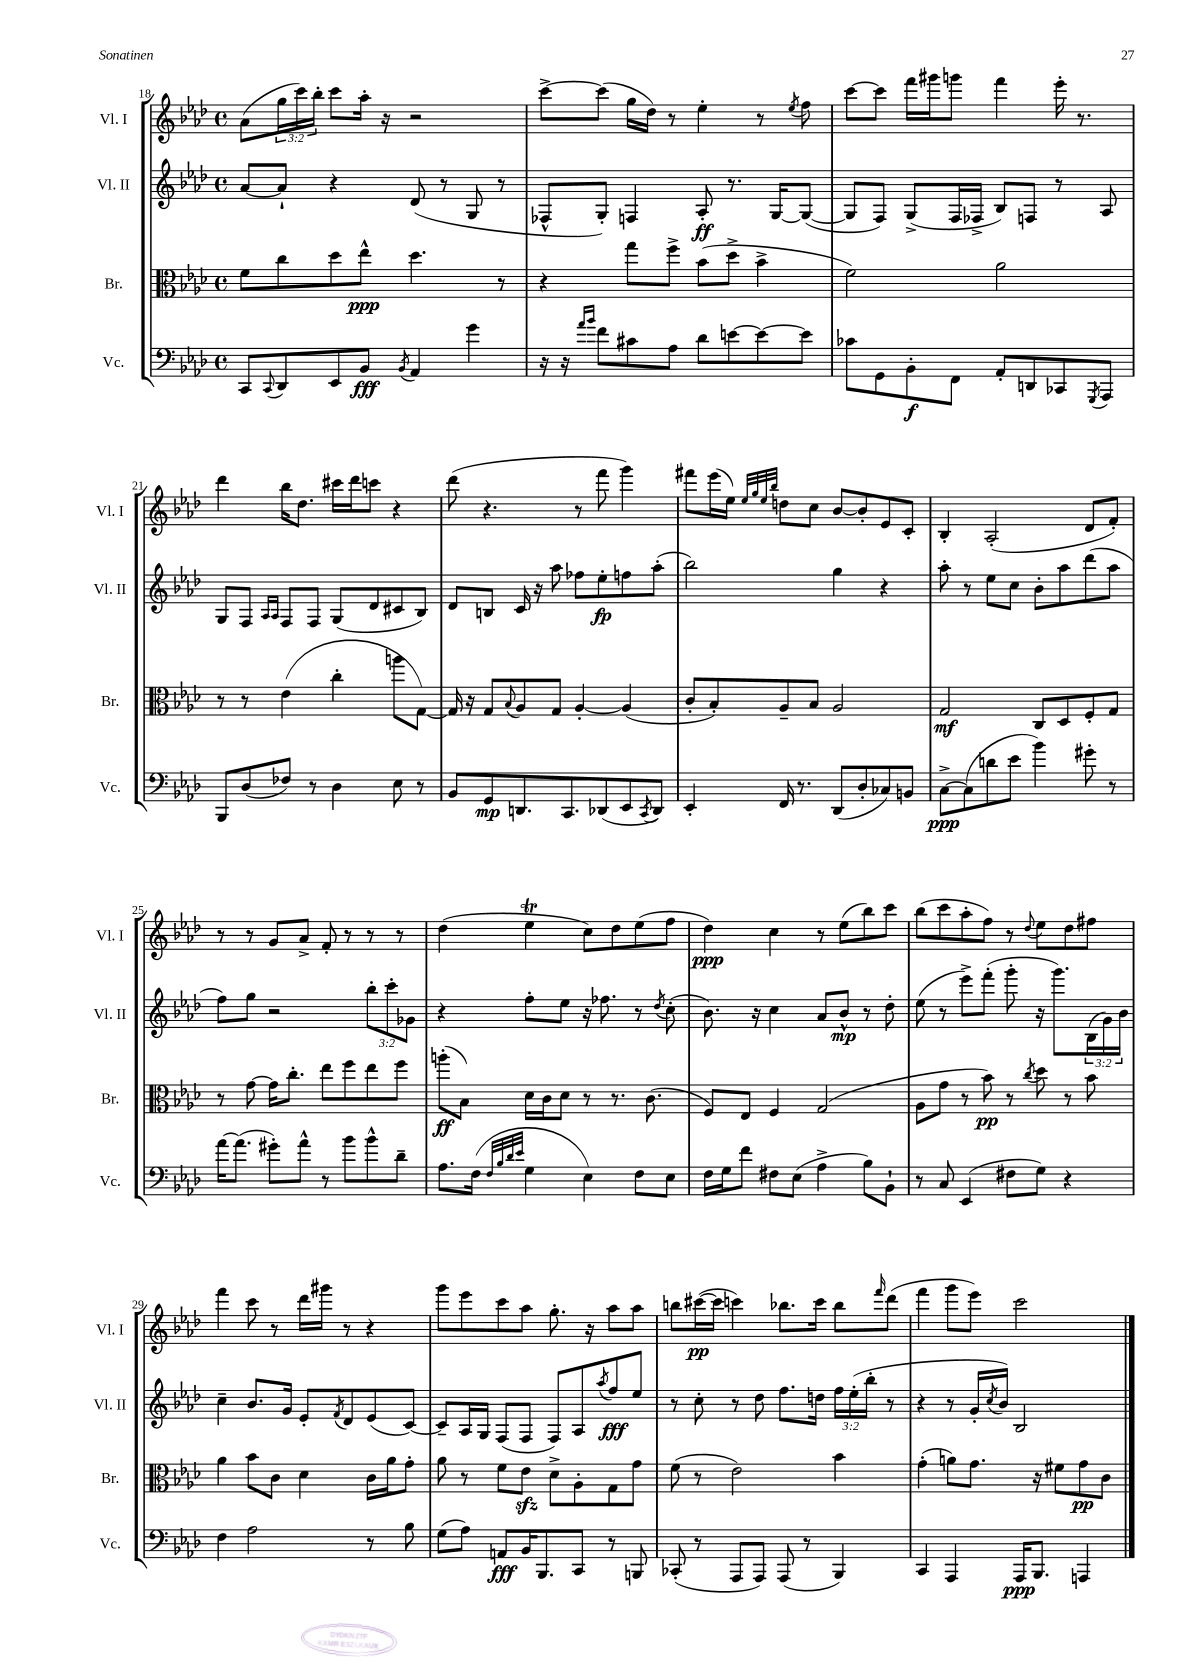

**kern	**dynam	**kern	**dynam	**kern	**dynam	**kern	**dynam
*part4	*part4	*part3	*part3	*part2	*part2	*part1	*part1
*staff4	*staff4	*staff3	*staff3	*staff2	*staff2	*staff1	*staff1
*I"Vc.	*	*I"Br.	*	*I"Vl. II	*	*I"Vl. I	*
*I'Vc.	*	*I'Br.	*	*I'Vl. II	*	*I'Vl. I	*
*clefF4	*	*clefC3	*	*clefG2	*	*clefG2	*
*k[b-e-a-d-]	*	*k[b-e-a-d-]	*	*k[b-e-a-d-]	*	*k[b-e-a-d-]	*
*M4/4	*	*M4/4	*	*M4/4	*	*M4/4	*
*met(c)	*	*met(c)	*	*met(c)	*	*met(c)	*
=18	=18	=18	=18	=18	=18	=18	=18
8CC/L	.	8f\L	.	[8a-/L	.	(8a-\L	.
8qqCC/	.	.	.	.	.	.	.
8DD-/	.	8cc\	.	8a-`/J]	.	24gg\L	.
.	.	.	.	.	.	24ccc\)	.
.	.	.	.	.	.	24bb-'\JJ	.
8EE-/	.	8dd-\	.	4r	.	8ccc\L	.
8BB-/J	fff	8ee-^^\J	ppp	.	.	16aa-'\Jk	.
.	.	.	.	.	.	16r	.
8qBB-/	.	.	.	.	.	.	.
4AA-/	.	4.dd-\	.	(8d-/	.	2r	.
.	.	.	.	8r	.	.	.
4g\	.	.	.	8G/	.	.	.
.	.	8r	.	8r	.	.	.
=19	=19	=19	=19	=19	=19	=19	=19
16r	.	4r	.	8F-X^^/L	.	[8ccc^\L	.
16r	.	.	.	.	.	.	.
16qqa-/LL	.	.	.	.	.	.	.
16qqb-/JJ	.	.	.	.	.	.	.
8f\L	.	.	.	8G'/J)	.	(8ccc\J]	.
8c#X\	.	8gg\L	.	4Fn/	.	16gg\LL	.
.	.	.	.	.	.	16dd-\JJ)	.
8A-\J	.	8ff^\J	.	.	.	8r	.
8d-\L	.	(8b-\L	.	8A-'/	ff	4ee-'\	.
[8en\	.	8dd-^\J	.	8.r	.	.	.
8e\_	.	4b-^\	.	.	.	8r	.
.	.	.	.	[16G/KL	.	.	.
.	.	.	.	.	.	8qee-/	.
8e\J]	.	.	.	(8G/J_	.	8ff\	.
=20	=20	=20	=20	=20	=20	=20	=20
8c-X\L	.	2f\)	.	8G/L]	.	[8ccc\L	.
8GG\	.	.	.	8F/J)	.	8ccc\J]	.
8BB-'\	f	.	.	(8G^/L	.	16fff\LL	.
.	.	.	.	.	.	16ggg#X\J	.
8FF\J	.	.	.	16F/L	.	8gggn\J	.
.	.	.	.	16F-X^/JJ	.	.	.
8AA-'/L	.	2a-\	.	8B-/L)	.	4fff\	.
8DDn/	.	.	.	8Fn/J	.	.	.
8CC-X/	.	.	.	8r	.	16eee-'\	.
.	.	.	.	.	.	8.r	.
8qGGG/	.	.	.	.	.	.	.
8AAA-/J	.	.	.	8A-/	.	.	.
!!LO:LB:g=z
=21	=21	=21	=21	=21	=21	=21	=21
8BBB-/L	.	8r	.	8G/L	.	4ddd-\	.
(8D-/	.	8r	.	8F/J	.	.	.
.	.	.	.	16qqA-/LL	.	.	.
.	.	.	.	16qqA-/JJ	.	.	.
8F-X/J)	.	(4e-\	.	8F/L	.	16bb-\KL	.
.	.	.	.	.	.	8.dd-\J	.
8r	.	.	.	8F/J	.	.	.
4D-\	.	4cc'\	.	(8G/L	.	16ccc#X\LL	.
.	.	.	.	.	.	16ddd-\J	.
.	.	.	.	8d-/	.	8cccn\J	.
8E-\	.	8aan\L	.	8c#X/	.	4r	.
8r	.	[8G\J)	.	8B-/J)	.	.	.
=22	=22	=22	=22	=22	=22	=22	=22
8BB-/L	.	16G/]	.	8d-/L	.	(8ddd-\	.
.	.	16r	.	.	.	.	.
8GG/	mp	8G/L	.	8Bn/J	.	4.r	.
.	.	8qqB-/	.	.	.	.	.
8.DDn/	.	8A-/	.	16c/	.	.	.
.	.	.	.	16r	.	.	.
.	.	8G/J	.	8aa-\	.	.	.
8.CC/	.	.	.	.	.	.	.
.	.	[4A-'/	.	8ff-X\L	.	8r	.
(8DD-X/	.	.	.	8ee-'\	fp	8fff\	.
8EE-/	.	(4A-/]	.	8ffn\	.	4ggg\)	.
8qCC/	.	.	.	.	.	.	.
8DD-/J)	.	.	.	(8aa-'\J	.	.	.
=23	=23	=23	=23	=23	=23	=23	=23
4EE-'/	.	8c'/L	.	2bb-\)	.	8fff#X\L	.
.	.	8B-'/)	.	.	.	(16eee-\L	.
.	.	.	.	.	.	16ee-\JJ)	.
.	.	.	.	.	.	32qqee-/LLL	.
.	.	.	.	.	.	32qqgg/	.
.	.	.	.	.	.	32qqee-/	.
.	.	.	.	.	.	32qqbb-/JJJ	.
16FF/	.	8A-~/	.	.	.	8ddn\L	.
8.r	.	.	.	.	.	.	.
.	.	8B-/J	.	.	.	8cc\J	.
(8DD-/L	.	2A-/	.	4gg\	.	[8b-/L	.
8D-'/	.	.	.	.	.	8b-'/]	.
8C-X/)	.	.	.	4r	.	8e-/	.
8BBn/J	.	.	.	.	.	8c'/J	.
=24	=24	=24	=24	=24	=24	=24	=24
[8C^\L	ppp	2G/	mf	8aa-'\	.	4B-'/	.
(8C\]	.	.	.	8r	.	.	.
8dn\	.	.	.	8ee-\L	.	(2A-'/	.
8e-\J	.	.	.	8cc\J	.	.	.
4b-\)	.	8C/L	.	8b-'\L	.	.	.
.	.	8D-/	.	8aa-\	.	.	.
8g#X'\	.	8F'/	.	(8ddd-\	.	8d-/L	.
8r	.	8G/J	.	8aa-\J	.	8f'/J)	.
!!LO:LB:g=z
=25	=25	=25	=25	=25	=25	=25	=25
[16a-\KL	.	8r	.	8ff\L)	.	8r	.
(8.a-\J]	.	.	.	.	.	.	.
.	.	[8g\	.	8gg\J	.	8r	.
8g#X'\L)	.	16g\KL]	.	2r	.	8g/L	.
.	.	8.cc'\J	.	.	.	.	.
8a-^^\J	.	.	.	.	.	8a-^/J	.
8r	.	8ee-\L	.	.	.	8f'/	.
8b-\L	.	8ff\	.	.	.	8r	.
8b-^^\	.	8ee-\	.	12bb-'\L	.	8r	.
.	.	.	.	12ccc'\	.	.	.
8d-~\J	.	8ff\J	.	.	.	8r	.
.	.	.	.	12g-X\J	.	.	.
=26	=26	=26	=26	=26	=26	=26	=26
8.A-\L	.	(8aan'\L	ff	4r	.	(4dd-\	.
.	.	8B-\J)	.	.	.	.	.
(16F\Jk	.	.	.	.	.	.	.
32qqF/LLL	.	.	.	.	.	.	.
32qqB-/	.	.	.	.	.	.	.
32qqd-/	.	.	.	.	.	.	.
32qqe-/JJJ	.	.	.	.	.	.	.
4G\	.	16d-\LL	.	8ff'\L	.	4ee-T\	.
.	.	16c\J	.	.	.	.	.
.	.	8d-\J	.	8ee-\J	.	.	.
4E-\)	.	8r	.	16r	.	8cc\L)	.
.	.	.	.	8.ff-X\	.	.	.
.	.	8.r	.	.	.	8dd-\	.
8F\L	.	.	.	8r	.	(8ee-\	.
.	.	(8.c\	.	.	.	.	.
.	.	.	.	8qdd-/	.	.	.
8E-\J	.	.	.	(8cc'\	.	8ff\J	.
=27	=27	=27	=27	=27	=27	=27	=27
16F\LL	.	8F/L)	.	8.b-\)	.	4dd-\)	ppp
16G\J	.	.	.	.	.	.	.
8f\J	.	8E-/J	.	.	.	.	.
.	.	.	.	16r	.	.	.
8F#X\L	.	4F/	.	4cc\	.	4cc\	.
(8E-\J	.	.	.	.	.	.	.
4A-^\	.	(2G/	.	8a-/L	.	8r	.
.	.	.	.	8b-^^/J	mp	(8ee-\L	.
8B-\L)	.	.	.	8r	.	8bb-\)	.
8BB-`\J	.	.	.	8dd-'\	.	8ccc\J	.
=28	=28	=28	=28	=28	=28	=28	=28
8r	.	8A-\L	.	(8ee-\	.	(8bb-\L	.
8C/	.	8g\J	.	8r	.	8ccc\	.
(4EE-/	.	8r	.	8eee-^\L)	.	8aa-'\	.
.	.	8b-\)	pp	(8fff'\J	.	8ff\J)	.
8F#X\L	.	8r	.	8ggg'\	.	8r	.
.	.	8qcc/	.	.	.	8qqdd-/	.
8G\J)	.	8dd-\	.	16r	.	8ee-\L	.
.	.	.	.	8.ggg\L)	.	.	.
4r	.	8r	.	.	.	8dd-\	.
.	.	8b-\	.	(24B-\L	.	8ff#X\J	.
.	.	.	.	24g\)	.	.	.
.	.	.	.	24b-\JJ	.	.	.
!!LO:LB:g=z
=29	=29	=29	=29	=29	=29	=29	=29
4F\	.	4a-\	.	4cc~\	.	4fff\	.
2A-\	.	8b-\L	.	8.b-/L	.	8ccc\	.
.	.	8c\J	.	.	.	8r	.
.	.	.	.	16g/Jk	.	.	.
.	.	4d-\	.	8e-'/L	.	16ddd-\LL	.
.	.	.	.	.	.	16ggg#X\JJ	.
.	.	.	.	8qf/	.	.	.
.	.	.	.	8d-/	.	8r	.
8r	.	16c\LL	.	(8e-/	.	4r	.
.	.	16a-\J	.	.	.	.	.
8B-\	.	8g'\J	.	[8c/J)	.	.	.
=30	=30	=30	=30	=30	=30	=30	=30
(8G\L	.	8a-\	.	8c~/L]	.	8ggg\L	.
8A-\J)	.	8r	.	16A-/L	.	8eee-\	.
.	.	.	.	16G/JJ	.	.	.
8AAn/L	fff	8f\L	.	(8F/L	.	8ccc\	.
16BB-/K	.	8e-zz\J	.	8F/J	.	8aa-\J	.
8.BBB-/	.	.	.	.	.	.	.
.	.	8d-^\L	.	8F/L)	.	8.gg'\	.
8CC/J	.	8A-'\	.	8A-/	.	.	.
.	.	.	.	.	.	16r	.
.	.	.	.	8qaa-/	.	.	.
8r	.	8G\	.	8ff/	fff	8aa-\L	.
8BBBn/	.	8g\J	.	8ee-/J	.	8aa-\J	.
=31	=31	=31	=31	=31	=31	=31	=31
(8CC-X'/	.	(8f\	.	8r	.	8bbn\L	.
8r	.	8r	.	8cc'\	.	([16ccc#X\L	pp
.	.	.	.	.	.	16ccc#\JJ]	.
8AAA-/L	.	2e-\)	.	8r	.	4cccn\)	.
8AAA-/J)	.	.	.	8dd-\	.	.	.
(8AAA-/	.	.	.	8.ff\L	.	8.bb-X\L	.
8r	.	.	.	.	.	.	.
.	.	.	.	16ddn\Jk	.	16ccc\Jk	.
4BBB-/)	.	4b-\	.	24ff\LL	.	8bb-\L	.
.	.	.	.	(24ee-'\	.	.	.
.	.	.	.	24bb-'\JJ	.	.	.
.	.	.	.	.	.	16qqfff/	.
.	.	.	.	8r	.	(8ddd-\J	.
=32	=32	=32	=32	=32	=32	=32	=32
4CC/	.	(4g'\	.	4r	.	4fff\	.
4AAA-/	.	8an\L)	.	8r	.	8ggg\L	.
.	.	8.g\J	.	16g'/LL	.	8eee-\J)	.
.	.	.	.	8qcc/	.	.	.
.	.	.	.	16b-/JJ)	.	.	.
16AAA-/KL	ppp	.	.	2B-/	.	2ccc\	.
8.BBB-/J	.	16r	.	.	.	.	.
.	.	8f#X\L	.	.	.	.	.
4AAAn/	.	8g\	pp	.	.	.	.
.	.	8c\J	.	.	.	.	.
==	==	==	==	==	==	==	==
*-	*-	*-	*-	*-	*-	*-	*-
